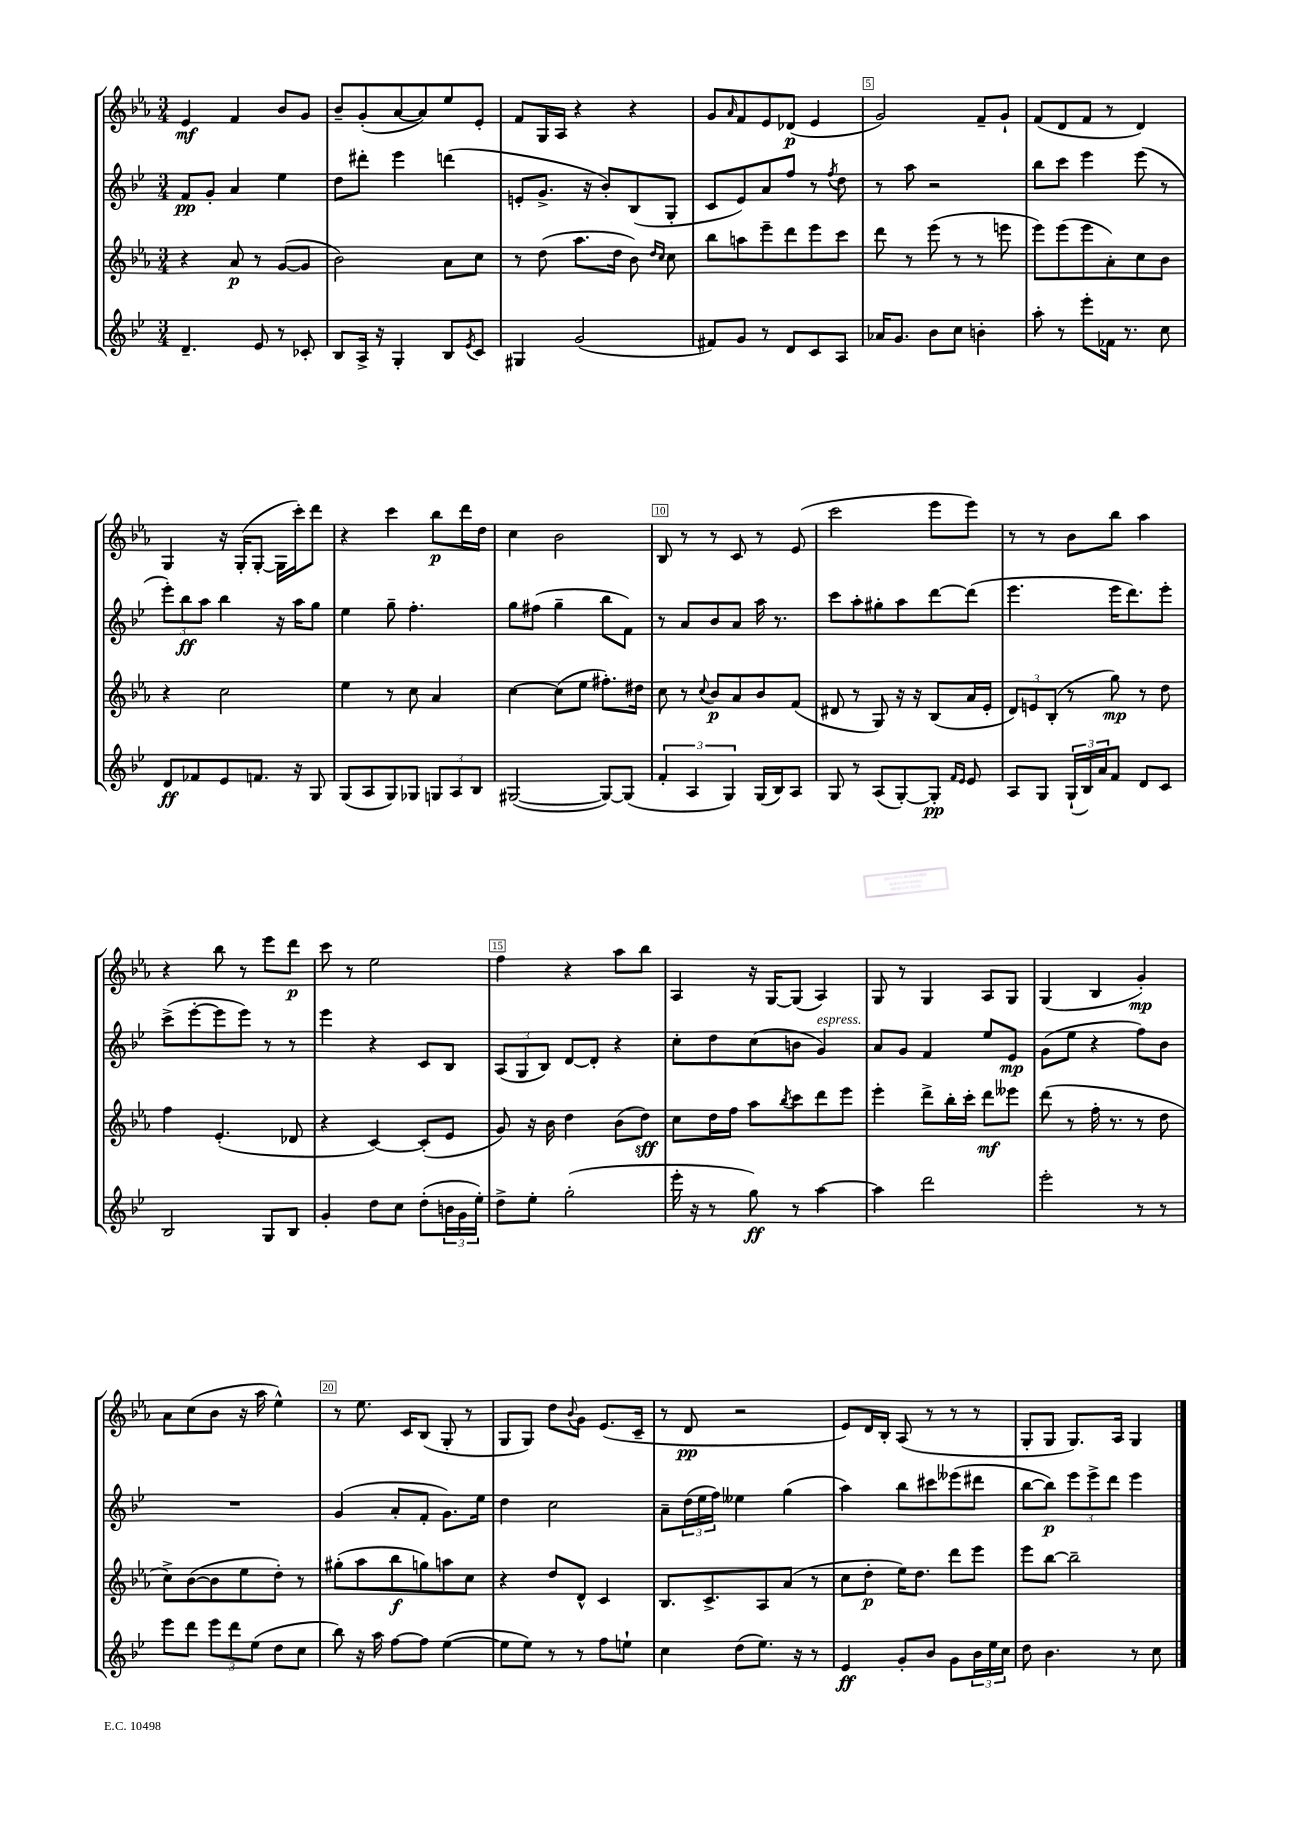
<<
\new StaffGroup <<
\new Staff = "s0" {
    \clef treble \key ees \major \numericTimeSignature \time 3/4
    ees'4\mf f'4 bes'8 g'8 |
    bes'8-- g'8-.( aes'8~ aes'8) ees''8 ees'8-. |
    f'8 g16 aes16 r4 r4 |
    g'8 \grace { aes'16 } f'8 ees'8 des'8\p( ees'4 |
    g'2) f'8-- g'8-! |
    f'8( d'8 f'8 r8 d'4) |
    g4 r16 g16-.( g8~-. g16 c'''16-.) d'''8 |
    r4 c'''4 bes''8\p d'''16 d''16 |
    c''4 bes'2 |
    bes8 r8 r8 c'8 r8 ees'8( |
    c'''2 ees'''8 ees'''8) |
    r8 r8 bes'8 bes''8 aes''4 |
    r4 bes''8 r8 ees'''8 d'''8\p |
    c'''8 r8 ees''2 |
    f''4 r4 aes''8 bes''8 |
    aes4 r16 g16~ g8( aes4) |
    g8 r8 g4 aes8 g8 |
    g4( bes4 g'4-.\mp) |
    aes'8 c''8( bes'8 r16 aes''16 ees''4-^) |
    r8 ees''8. c'16 bes8( g8-. r8 |
    g8 g8) d''8 \appoggiatura { bes'8 } g'8 ees'8.( c'16-- |
    r8 d'8\pp r2 |
    ees'8) d'16 bes16-. aes8( r8 r8 r8 |
    g8-. g8 g8.) aes16 g4 \bar "|." |
}
\new Staff = "s1" {
    \clef treble \key bes \major \numericTimeSignature \time 3/4
    f'8\pp g'8-. a'4 ees''4 |
    d''8 dis'''8-. ees'''4 d'''4( |
    e'8-. g'8.-> r16 bes'8-.) bes8( g8-. |
    c'8 ees'8) a'8 f''8 r8 \acciaccatura { f''8 } d''8 |
    r8 a''8 r2 |
    bes''8 c'''8 ees'''4 ees'''8( r8 |
    \tuplet 3/2 { ees'''8-.) bes''8\ff a''8 } bes''4 r16 a''16 g''8 |
    ees''4 g''8-- f''4.-. |
    g''8 fis''8( g''4-- bes''8 f'8) |
    r8 a'8 bes'8 a'8 a''16 r8. |
    c'''8 a''8-. gis''8-. a''8 d'''8~ d'''8( |
    ees'''4. ees'''16 d'''8.) ees'''8-. |
    c'''8->( ees'''8~-. ees'''8 ees'''8) r8 r8 |
    ees'''4 r4 c'8 bes8 |
    \tuplet 3/2 { a8( g8 bes8) } d'8~ d'8-. r4 |
    c''8-. d''8 c''8( b'8 g'4^\markup { \italic "espress." }) |
    a'8 g'8 f'4 ees''8 ees'8\mp |
    g'8( ees''8 r4 f''8) bes'8 |
    R2. |
    g'4( a'8-. f'8-. g'8.) ees''16 |
    d''4 c''2 |
    a'8-- \tuplet 3/2 { d''16( ees''16 f''16) } eeses''4 g''4( |
    a''4) bes''8 cis'''8 eeses'''8( dis'''8 |
    bes''8~ bes''8\p) \tuplet 3/2 { ees'''8 ees'''8-> d'''8 } ees'''4 \bar "|." |
}
\new Staff = "s2" {
    \clef treble \key ees \major \numericTimeSignature \time 3/4
    r4 aes'8\p r8 g'8~( g'8 |
    bes'2) aes'8 c''8 |
    r8 d''8( aes''8. d''16 bes'8) \grace { d''16 c''16 } c''8 |
    bes''8 a''8 ees'''8-- d'''8 ees'''8 c'''8 |
    d'''8 r8 ees'''8( r8 r8 e'''8 |
    ees'''8) ees'''8( ees'''8 aes'8-.) c''8 bes'8 |
    r4 c''2 |
    ees''4 r8 c''8 aes'4 |
    c''4~ c''8( ees''8 fis''8.-.) dis''16 |
    c''8 r8 \appoggiatura { c''8 } bes'8\p aes'8 bes'8 f'8( |
    dis'8 r8 g8) r16 r16 bes8( aes'16 ees'16-. |
    \tuplet 3/2 { d'8) e'8 bes8-.( } r8 g''8\mp) r8 d''8 |
    f''4 ees'4.-.( des'8 |
    r4 c'4~) c'8-.( ees'8 |
    g'8) r16 bes'16 d''4 bes'8( d''8\sff) |
    c''8 d''16 f''16 aes''8 \acciaccatura { bes''8 } c'''8 d'''8 ees'''8 |
    ees'''4-. d'''8-> bes''16-. c'''16-. d'''8\mf eeses'''8 |
    d'''8( r8 f''16-. r8. r8 d''8 |
    c''8->) bes'8~( bes'8 ees''8 d''8-.) r8 |
    gis''8-.( aes''8 bes''8\f g''8) a''8 c''8 |
    r4 d''8 d'8-^ c'4 |
    bes8. c'8.-> aes8 aes'8( r8 |
    c''8 d''8-.\p ees''16) d''8. d'''8 ees'''8 |
    ees'''8 bes''8~ bes''2-- \bar "|." |
}
\new Staff = "s3" {
    \clef treble \key bes \major \numericTimeSignature \time 3/4
    d'4.-- ees'8 r8 ces'8-. |
    bes8 a16-> r16 g4-. bes8 \acciaccatura { ees'8 } c'8 |
    gis4 g'2( |
    fis'8) g'8 r8 d'8 c'8 a8 |
    aes'16 g'8. bes'8 c''8 b'4-. |
    a''8-. r8 ees'''8-. fes'16 r8. c''8 |
    d'8\ff fes'8 ees'8 f'8. r16 g8 |
    g8( a8 g8) ges8 \tuplet 3/2 { g8 a8 bes8 } |
    gis2~( gis8~) gis8( |
    \tuplet 3/2 { f'4-. a4 g4) } g16( bes16) a8 |
    g8 r8 a8( g8~-.) g8-.\pp \grace { f'16 ees'16 } ees'8 |
    a8 g8 \tuplet 3/2 { g16-!( bes16) a'16 } f'8 d'8 c'8 |
    bes2 g8 bes8 |
    g'4-. d''8 c''8 d''8-.( \tuplet 3/2 { b'16 g'16 ees''16-.) } |
    d''8-> ees''8-. g''2-.( |
    ees'''16-. r16 r8 g''8\ff) r8 a''4~ |
    a''4 d'''2 |
    ees'''2-. r8 r8 |
    ees'''8 d'''8 \tuplet 3/2 { ees'''8 d'''8 ees''8( } d''8 c''8 |
    bes''8) r16 a''16 f''8~ f''8 ees''4~( |
    ees''8 ees''8) r8 r8 f''8 e''8-! |
    c''4 d''8( ees''8.) r16 r8 |
    ees'4\ff g'8-. bes'8 g'8 \tuplet 3/2 { bes'16 ees''16 c''16 } |
    d''8 bes'4. r8 c''8 \bar "|." |
}
>>
>>
\layout { \context { \Score \override BarNumber.break-visibility = ##(#f #t #t) barNumberVisibility = #(every-nth-bar-number-visible 5) \override BarNumber.stencil = #(make-stencil-boxer 0.1 0.3 ly:text-interface::print) } }
